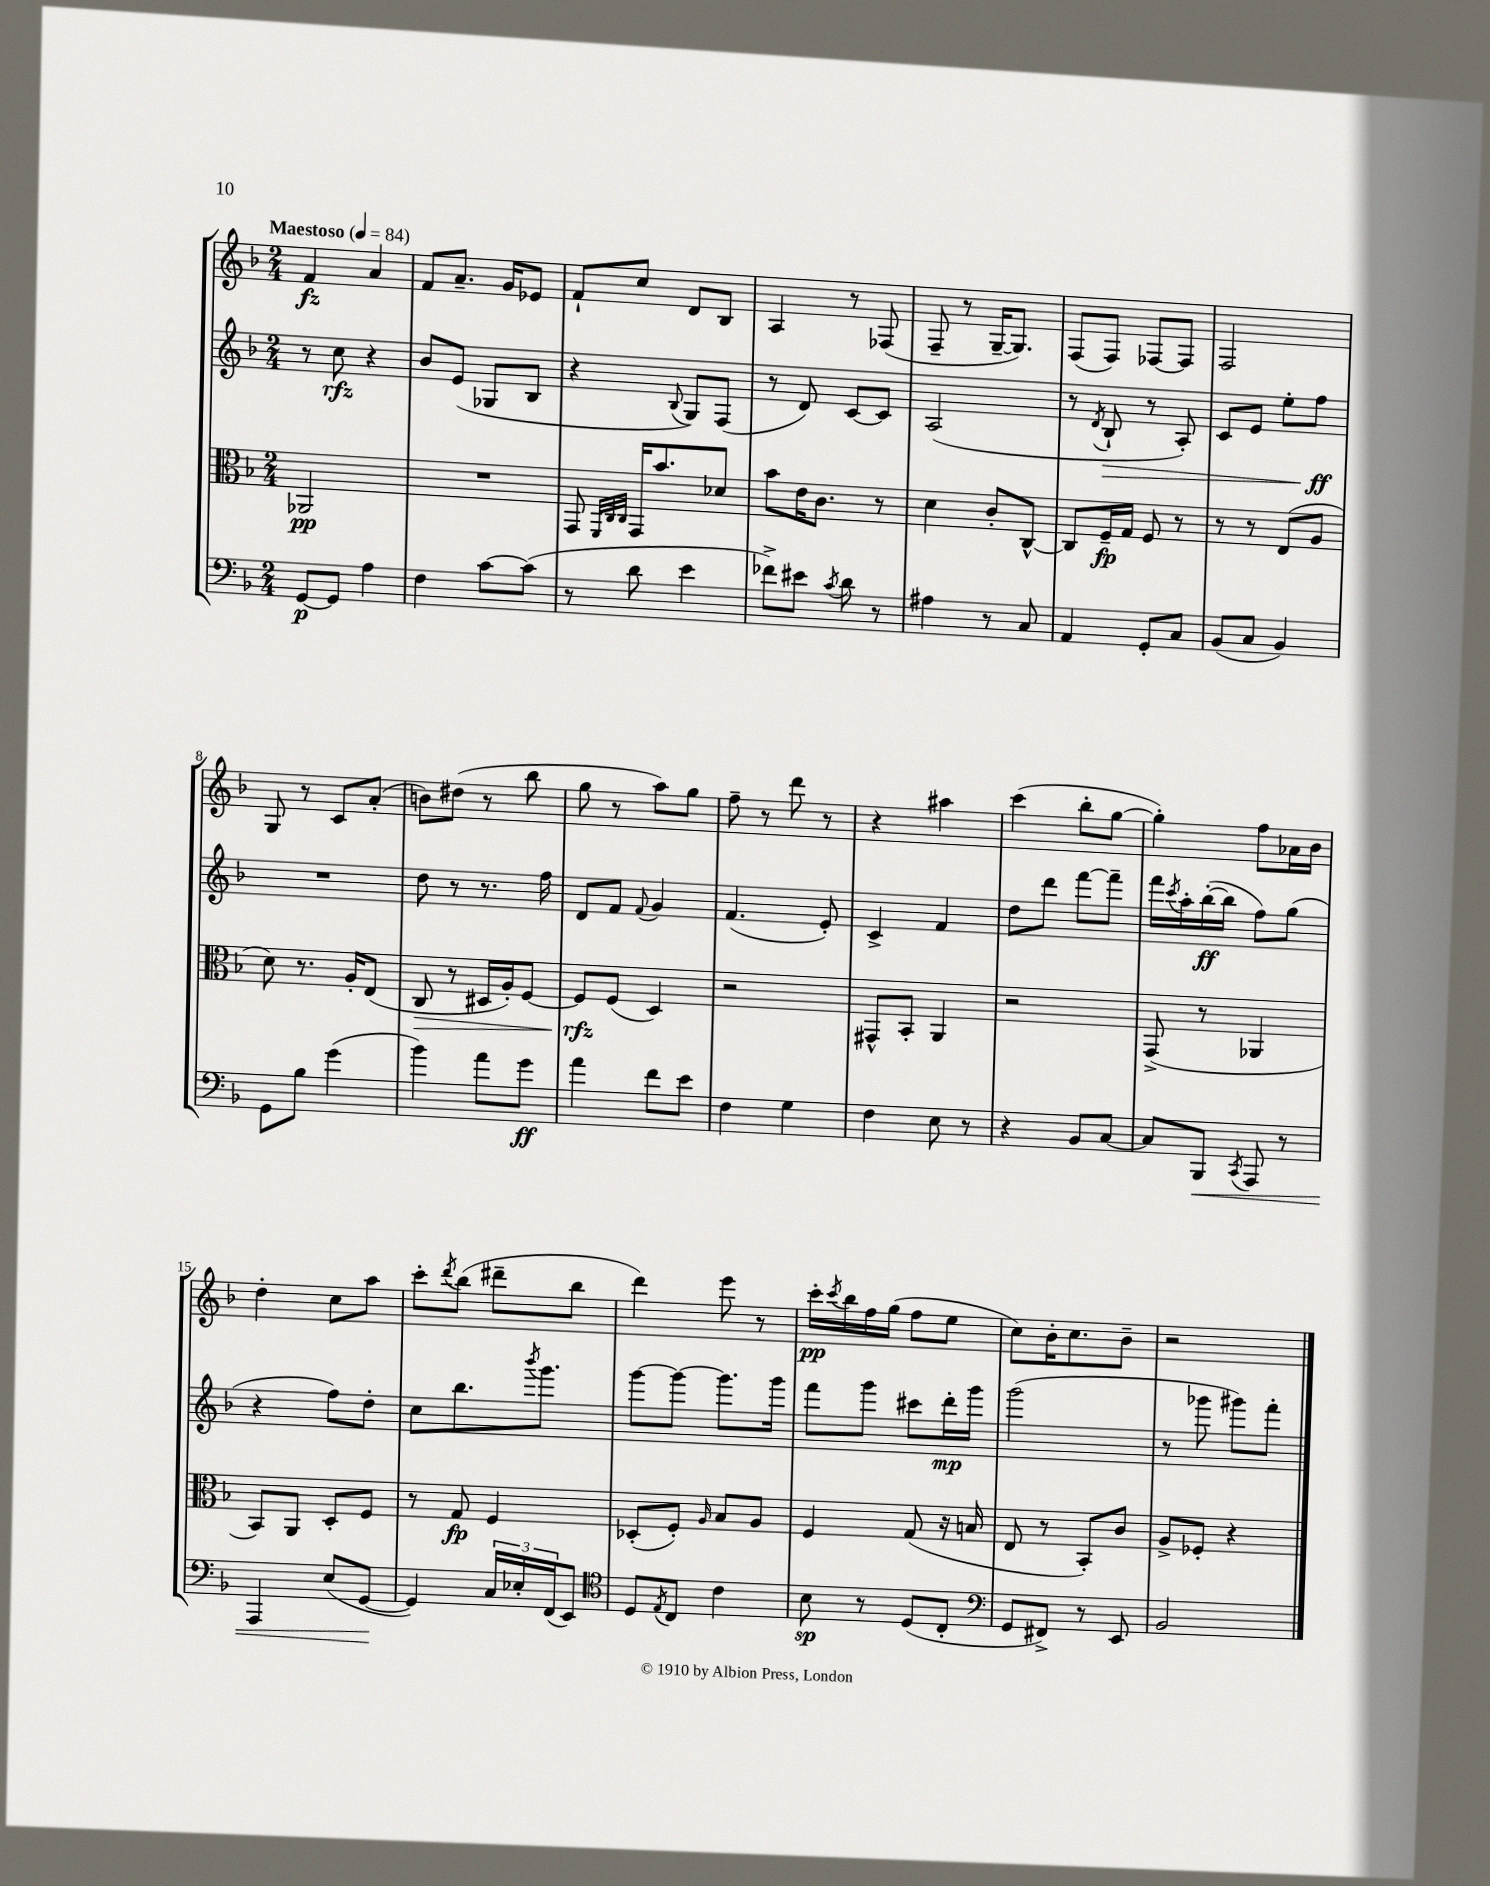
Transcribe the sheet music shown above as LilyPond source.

<<
\new StaffGroup <<
\new Staff = "s0" {
    \clef treble \key f \major \numericTimeSignature \time 2/4 \tempo "Maestoso" 4 = 84
    f'4\fz a'4 |
    f'8 a'8.-- g'16 ees'8 |
    f'8-! c''8 d'8 bes8 |
    a4 r8 fes8( |
    f8-- r8 g16~-- g8.) |
    f8( f8) fes8~ fes8 |
    f2 |
    g8 r8 c'8 a'8-.( |
    b'8) dis''8( r8 bes''8 |
    g''8 r8 a''8) g''8 |
    f''8-- r8 d'''8 r8 |
    r4 ais''4 |
    c'''4( bes''8-. g''8~ |
    g''4-.) f''8 aes'16 bes'16 |
    d''4-. c''8 a''8 |
    c'''8-. \acciaccatura { d'''8 } bes''8( dis'''8-- bes''8 |
    d'''4) e'''8 r8 |
    c'''16-.\pp \acciaccatura { c'''8 } bes''16 f''16 g''16( f''8 e''8 |
    c''8) bes'16-. c''8. bes'8-- |
    r2 \bar "|." |
}
\new Staff = "s1" {
    \clef treble \key f \major \numericTimeSignature \time 2/4
    r8 c''8\rfz r4 |
    bes'8 e'8( ges8 bes8 |
    r4 \appoggiatura { bes8 } g8) f8( |
    r8 d'8) c'8~ c'8 |
    a2( |
    r8 \acciaccatura { d'8 } bes8-!\> r8 a8-.) |
    c'8 e'8 e''8-. f''8\ff\! |
    R2 |
    d''8 r8 r8. f''16 |
    d'8 f'8 \appoggiatura { f'8 } g'4 |
    f'4.( e'8-.) |
    c'4-> f'4 |
    d''8 d'''8 f'''8~ f'''8-- |
    f'''16 \acciaccatura { c'''8 } a''16-. bes''16~-.\ff( bes''16 f''8) g''8( |
    r4 f''8) d''8-. |
    c''8 bes''8. \acciaccatura { bes'''8 } g'''8. |
    g'''8~ g'''8~ g'''8. g'''16 |
    f'''8 g'''8 cis'''8 d'''16-.\mp g'''16 |
    g'''2( |
    r8 ges'''8 gis'''8) f'''8-. \bar "|." |
}
\new Staff = "s2" {
    \clef alto \key f \major \numericTimeSignature \time 2/4
    aes,2\pp |
    R2 |
    g,8 \grace { f,32 c32 c32 } g,16 bes'8. des'8 |
    bes'8 e'16 c'8. r8 |
    d'4 c'8-. c8~-^ |
    c8 f16--\fp g16 f8 r8 |
    r8 r8 e8( a8 |
    d'8) r8. a16-. e8( |
    c8\> r8 dis16 a16-.) f8~ |
    f8\rfz\! f8( d4) |
    r2 |
    gis,8-^ bes,8-. a,4 |
    r2 |
    g,8->( r8 aes,4 |
    bes,8) a,8 d8-. f8 |
    r8 g8\fp f4 |
    des8-.( f8-.) \grace { a16 } bes8 a8 |
    f4 g8( r16 b16 |
    e8 r8 bes,8-.) c'8 |
    a8-> fes8-. r4 \bar "|." |
}
\new Staff = "s3" {
    \clef bass \key f \major \numericTimeSignature \time 2/4
    g,8~\p g,8 a4 |
    f4 c'8~ c'8( |
    r8 d'8 e'4 |
    fes'8->) eis'8 \acciaccatura { c'8 } d'8 r8 |
    ais4 r8 c8 |
    a,4 g,8-. c8 |
    bes,8( c8 bes,4) |
    g,8 bes8 g'4( |
    bes'4) a'8 g'8\ff |
    a'4 f'8 e'8 |
    f4 g4 |
    f4 e8 r8 |
    r4 bes,8 c8~ |
    c8 bes,,8\< \acciaccatura { c,8 } a,,8 r8 |
    a,,4 e8( g,8~\! |
    g,4) \tuplet 3/2 { c16 ees16-. f,16( } e,8) |
    \clef tenor d8 \acciaccatura { e8 } c8 c'4 |
    bes8\sp r8 d8( c8-. |
    \clef bass g,8 fis,8->) r8 e,8 |
    bes,2 \bar "|." |
}
>>
>>
